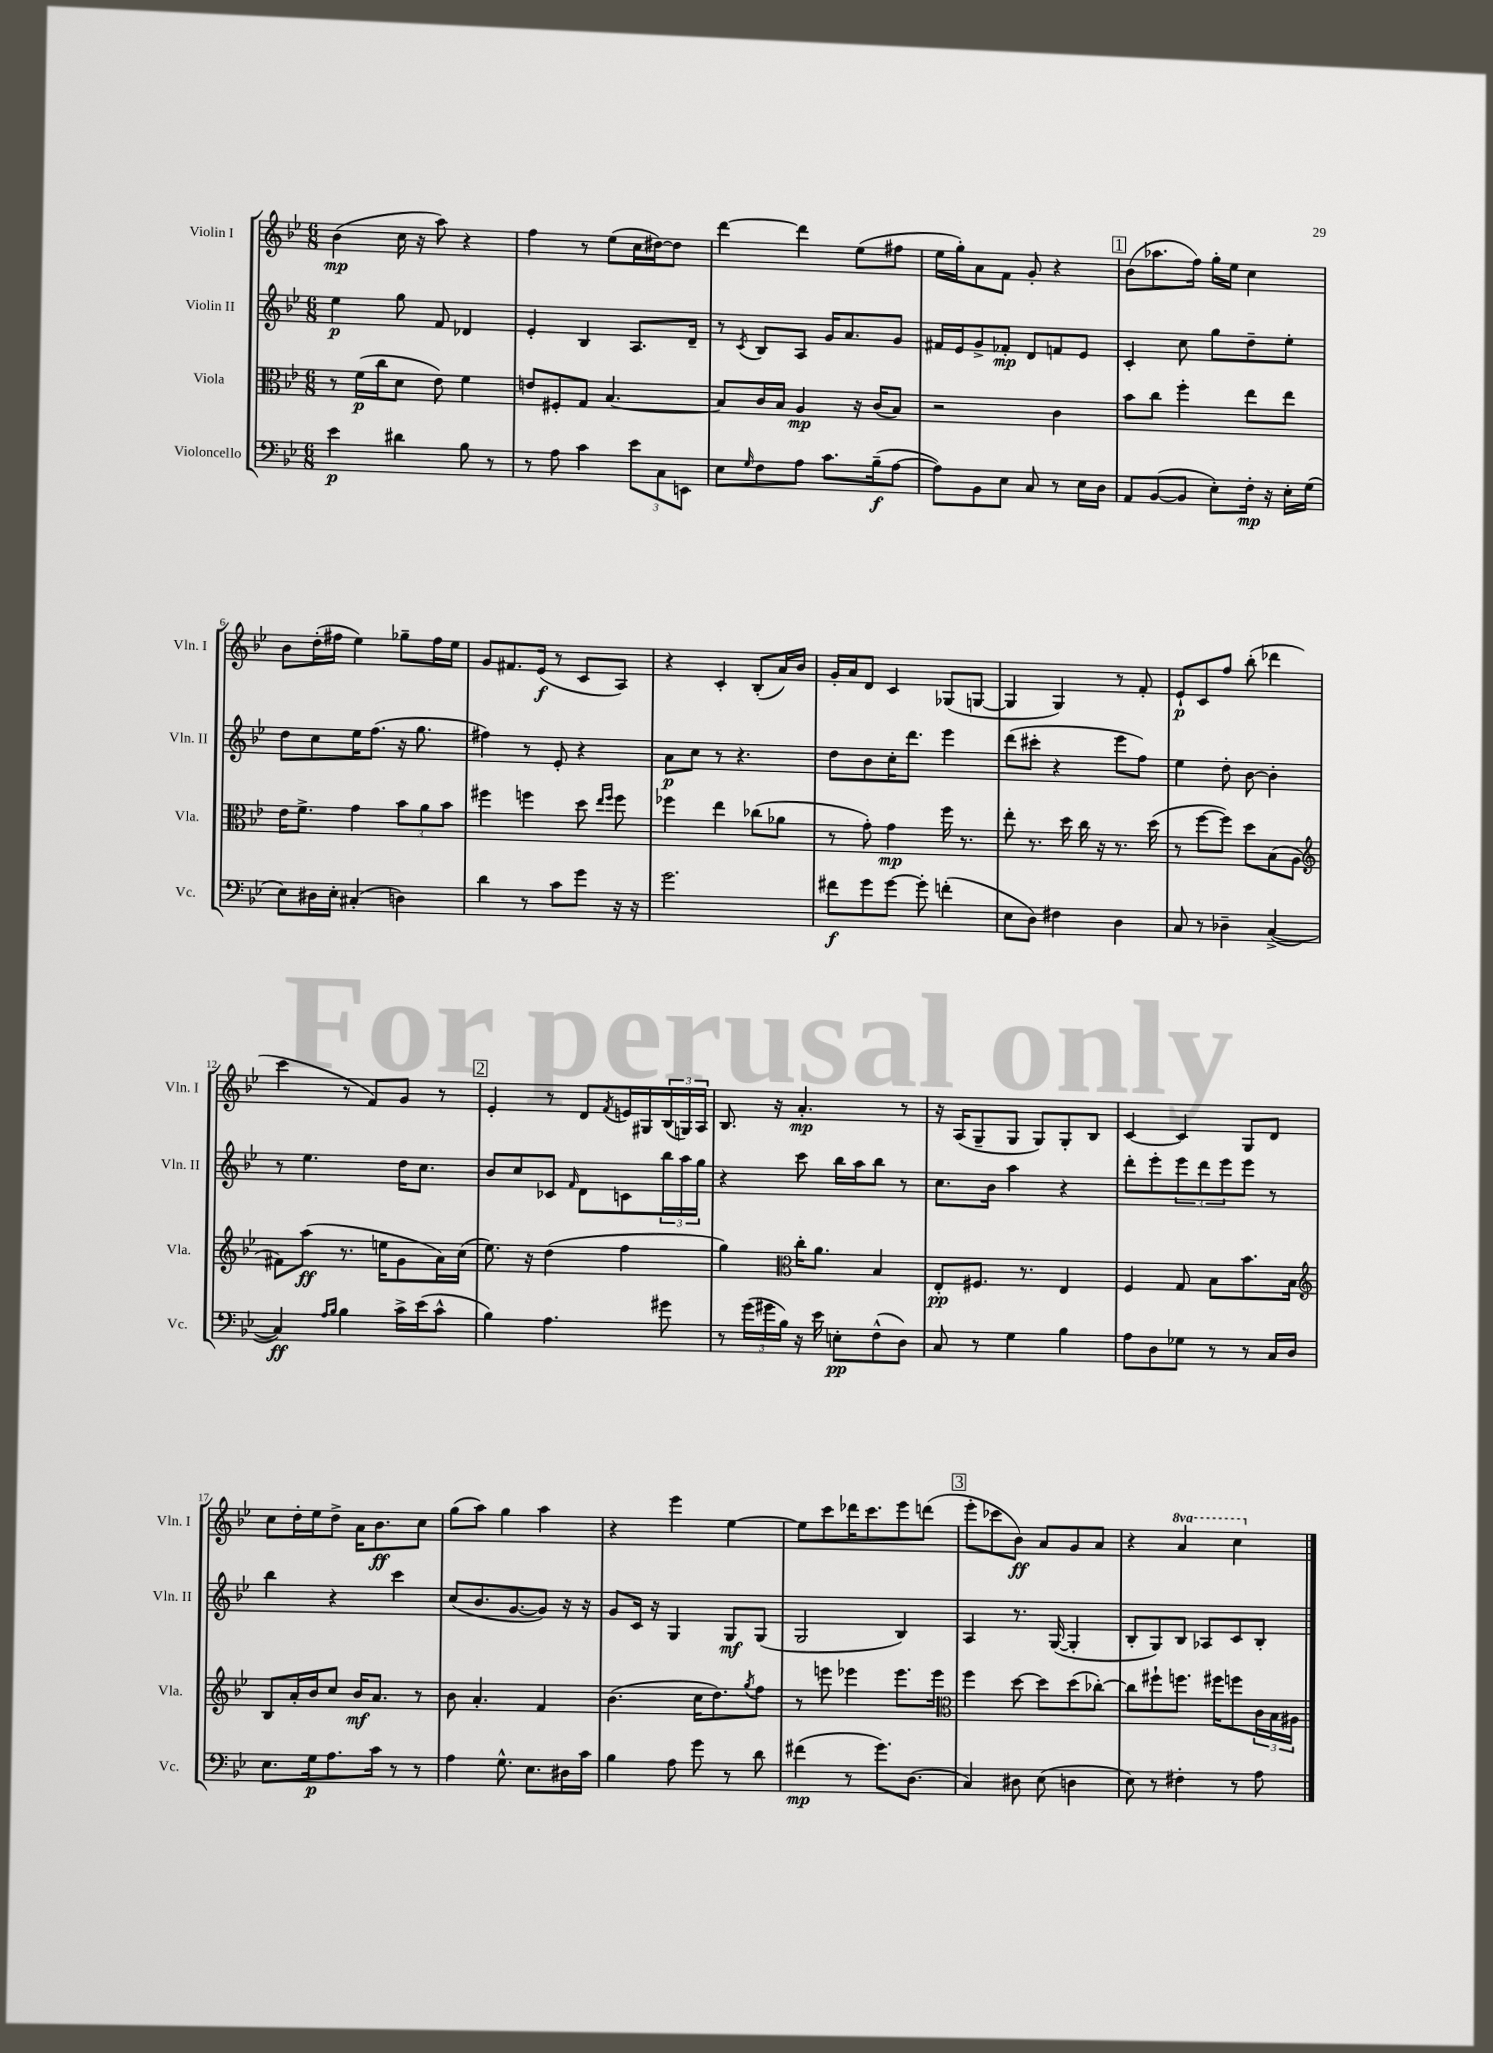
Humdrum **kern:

**kern	**kern	**kern	**kern
*staff4	*staff3	*staff2	*staff1
*clefF4	*clefC3	*clefG2	*clefG2
*k[b-e-]	*k[b-e-]	*k[b-e-]	*k[b-e-]
*M6/8	*M6/8	*M6/8	*M6/8
4e-	8r	4ee-	(4b-
.	(16f	.	.
.	16cc	.	.
4d#	8d	8gg	16cc
.	.	.	16r
.	8e-)	8f	8aa)
8B-	4f	4d-	4r
8r	.	.	.
=	=	=	=
8r	8e	4e-'	4ff
8A	8F#'	.	.
4c	8G	4B-	8r
.	[4.B-	.	(8ee-
12e-	.	8.A	16cc
.	.	.	[16dd#)
12C	.	.	.
.	.	.	8dd#]
12EE	.	.	.
.	.	16d~	.
=	=	=	=
8E-	8B-]	8r	[4ddd
16qqG	.	8qc	.
8F	16c	8B-	.
.	16B-	.	.
8A	4A	8A	4ddd]
8.c	.	16g	.
.	.	8.a	.
.	16r	.	(8ee-
(16B-~	(16c	.	.
[8A	8B-)	8g	8ff#
=	=	=	=
8A])	2r	16f#	16ee-
.	.	16e-	16gg')
8BB-	.	8g^	8a
8E-	.	8f-'	8f
8C	.	8d	8g'
8r	4c	8f	4r
16E-	.	8e-	.
16D	.	.	.
=	=	=	=
8AA	8b-	4c'	(8b-
([8BB-	8cc	.	8.aa-
8BB-]	4ff'	8cc	.
.	.	.	16ff)
8E-')	.	8gg	16gg'
.	.	.	16ee-
16F'	8ee-	8dd~	4cc
16r	.	.	.
16E-'	8ee-	8ee-'	.
(16G	.	.	.
=	=	=	=
8E-)	16e-	8dd	8b-
.	8.f^	.	.
16D#	.	8cc	(16dd'
16E-'	.	.	16ff#
(4C#'	4g	16ee-	4ee-)
.	.	(8.ff	.
4D)	12b-	16r	8gg-~
.	.	8.gg	.
.	12a	.	.
.	.	.	16ff#
.	12b-	.	.
.	.	.	16ee-
=	=	=	=
4d	4ff#	4ff#)	8g
.	.	.	8.f#
8r	4ff	8r	.
.	.	.	(16e-
8c	.	8e-'	8r
8g	8dd	4r	8c
.	16qqee-	.	.
.	16qqff	.	.
16r	8ff	.	8A)
16r	.	.	.
=	=	=	=
2.g	4ff-	8a	4r
.	.	8cc	.
.	4ee-	8r	4c'
.	.	4.r	.
.	(8cc-	.	(8B-'
.	8a-	.	16a)
.	.	.	16b-
=	=	=	=
8f#	8r	8dd	16g'
.	.	.	16a
8g	8g')	8b-	8d
[8g	4g	16cc'	4c
.	.	8.ddd	.
8g']	.	.	.
(4f'	16ff	4eee-	(8G-
.	8.r	.	.
.	.	.	[8G
=	=	=	=
8E-	8ee-'	(8ddd	4G]
8D)	8.r	8ccc#'	.
4F#	.	4r	4G)
.	16dd	.	.
.	16cc	.	.
.	16r	.	.
4D	8.r	8eee-	8r
.	.	8ff)	8f'
.	(16dd	.	.
=	=	=	=
8C	8r	4ee-	8e-`
8r	[8ff	.	8c
4D-~	8ff])	8dd'	8ff
.	8dd	[8b-	(8bb-'
([4C^	(8B-	4b-']	4ddd-
.	8A	.	.
=	=	=	=
*	*clefG2	*	*
4C])	8f#)	8r	4ccc
.	(8aa	4.ee-	.
16qqA	.	.	.
16qqB-	.	.	.
4B-	8.r	.	8r
.	.	.	8f)
.	16ee	.	.
16c^	8g	16dd	8g
(16e-	.	8.cc	.
8c^^	16a)	.	8r
.	(16cc	.	.
=	=	=	=
4B-)	8.ee-)	8b-	4e-'
.	.	8cc	.
.	16r	.	.
4.A	(4dd	8c-	8r
.	.	16qqf	.
.	.	8d	8d
.	.	.	8qf
.	4ff	8c	16e
.	.	.	16G#
8g#	.	24bb-	(24B-
.	.	24aa	24G)
.	.	24gg	24A
=	=	=	=
8r	4gg)	4r	8.B-
(24g	.	.	.
24g#	.	.	.
.	.	.	16r
24B-)	.	.	.
*	*clefC3	*	*
16r	16cc'	8ccc	4.a'
16e-	8.a	.	.
8E'	.	16bb-	.
.	.	16aa	.
(8F^^	4B-	8bb-	.
8D)	.	8r	8r
=	=	=	=
8C	8E-'	8.cc	16r
.	.	.	(16A
8r	8.F#	.	8G~
.	.	16b-	.
4G	.	4aa	8G
.	8.r	.	.
.	.	.	8G)
4B-	4E-	4r	8G'
.	.	.	8B-
=	=	=	=
8A	4F	8ddd'	[4c
8D	.	8eee-'	.
8G-	8G	12eee-	4c]
.	.	12ddd	.
8r	8B-	.	.
.	.	12eee-	.
8r	8.b-	8eee-	8G
16C	.	8r	8d
16D	16B-	.	.
=	=	=	=
*	*clefG2	*	*
8.E-	8B-	4bb-	8cc
.	16a'	.	16dd'
16G	16b-	.	16ee-
8.A	8cc	4r	8dd^
.	16b-	.	16a
16c	8.a	.	8.b-
8r	.	4ccc	.
8r	8r	.	8cc
=	=	=	=
4A	8b-	(8cc	(8gg
.	4.a'	8.b-	8aa)
8.G^^	.	.	4gg
.	.	[8.g	.
8.E-	.	.	.
.	4f	8g])	4aa
16D#	.	16r	.
16c	.	16r	.
=	=	=	=
4B-	(4.b-	8g	4r
.	.	16c	.
.	.	16r	.
8A	.	4G	4eee-
8g	16cc	.	.
.	8.dd)	.	.
8r	.	8G	[4ee-
.	8qgg	.	.
8d	8ff	(8G	.
=	=	=	=
(4f#	8r	2G	8ee-]
.	8eee	.	8ccc
8r	4eee-	.	16ddd-
.	.	.	8.ccc
8.g)	.	.	.
.	8.eee-	4B-)	8eee-
(8.D	.	.	.
.	.	.	(8ddd
.	16eee-	.	.
=	=	=	=
*	*clefC3	*	*
4C)	4ff	4A	8eee-'
.	.	.	8ccc-
8D#	[8dd	8.r	8b-)
(8E-	8dd]	.	8a
.	.	([16G	.
4D	(8dd	4G']	8g
.	[8cc-')	.	8a
=	=	=	=
8E-)	8cc-]	8B-'	4r
8r	8ff#`	8G)	.
4F#'	8.ff	8B-	4aa
.	.	8A-	.
.	16ff#	.	.
8r	8ff	8c	4ccc
8A	24c	8B-'	.
.	24B-	.	.
.	24A#	.	.
==	==	==	==
*-	*-	*-	*-
